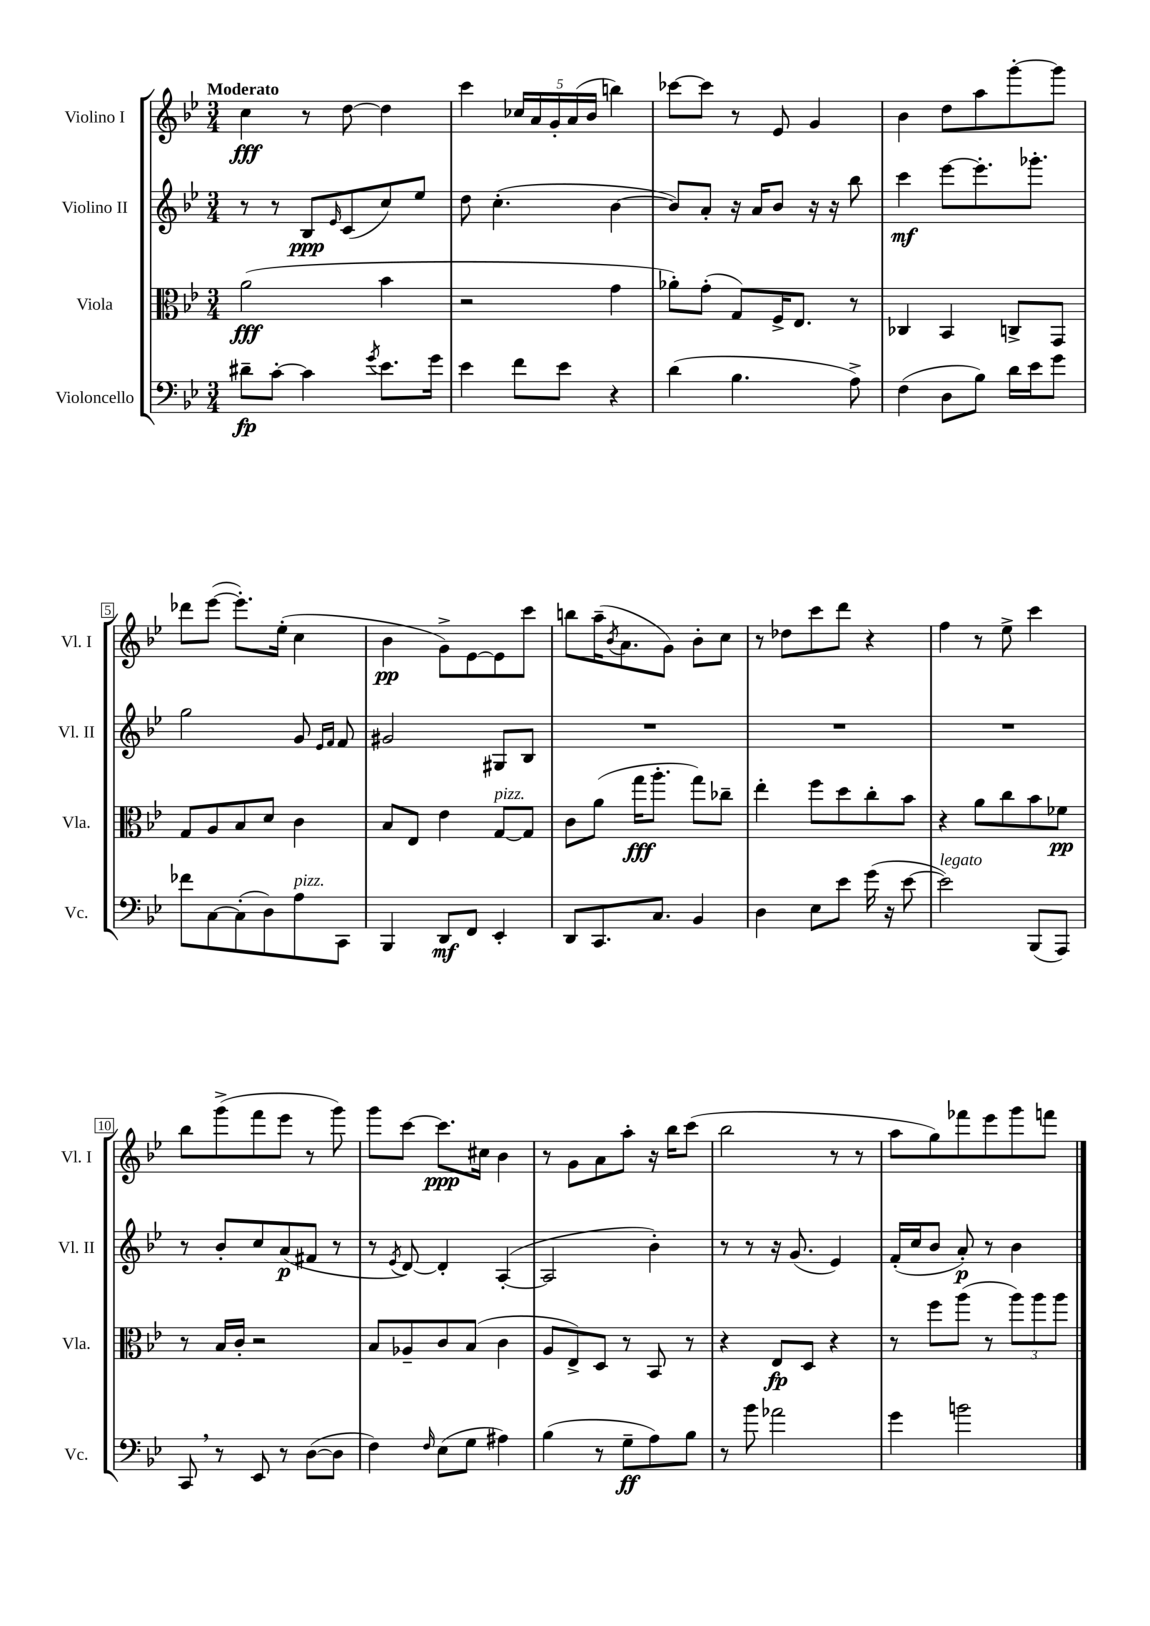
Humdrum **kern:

**kern	**kern	**kern	**kern
*staff4	*staff3	*staff2	*staff1
*clefF4	*clefC3	*clefG2	*clefG2
*k[b-e-]	*k[b-e-]	*k[b-e-]	*k[b-e-]
*M3/4	*M3/4	*M3/4	*M3/4
8d#~	(2a	8r	4cc
[8c'	.	8r	.
4c]	.	8B-	8r
.	.	16qqe-	.
.	.	(8c	[8dd
8qg	.	.	.
8.e-	4b-	8cc)	4dd]
.	.	8ee-	.
16g	.	.	.
=	=	=	=
4e-	2r	8dd	4ccc
.	.	(4.cc'	.
8f	.	.	20cc-
.	.	.	20a
.	.	.	20g'
8e-	.	.	.
.	.	.	(20a
.	.	.	20b-
4r	4g	[4b-	4bb)
=	=	=	=
(4d	8a-')	8b-])	[8ccc-
.	(8g'	8a'	8ccc-]
4.B-	8G)	16r	8r
.	.	16a	.
.	16F^	8b-	8e-
.	8.E-	.	.
.	.	16r	4g
.	.	16r	.
8A^)	8r	8bb-	.
=	=	=	=
(4F	4C-	4ccc	4b-
8D	4BB-	[8eee-	8dd
8B-)	.	8.eee-']	8aa
16d	8C^	.	[8ggg'
16e-	.	8.ggg-'	.
8g	8GG	.	8ggg]
=	=	=	=
8f-	8G	2gg	8ddd-
[8C	8A	.	([8eee-
(8C']	8B-	.	8.eee-'])
8D)	8d	.	.
.	.	.	(16ee-'
8A	4c	8g	4cc
.	.	16qqe-	.
.	.	16qqf	.
8CC	.	8f	.
=	=	=	=
4BBB-	8B-	2g#	4b-
.	8E-	.	.
8DD	4e-	.	8g^)
8FF	.	.	[8e-
4EE-'	[8G	8G#	8e-]
.	8G]	8B-	8ccc
=	=	=	=
8DD	8c	2.r	8bb
8.CC	(8a	.	(16aa~
.	.	.	8qb-
.	.	.	8.a
.	16gg	.	.
8.C	8.aa'	.	.
.	.	.	8g)
4BB-	8gg)	.	8b-'
.	8cc-~	.	8cc
=	=	=	=
4D	4ee-'	2.r	8r
.	.	.	8dd-
8E-	8ff	.	8ccc
8e-	8dd	.	8ddd
(16g	8cc'	.	4r
16r	.	.	.
[8e-	8b-	.	.
=	=	=	=
2e-])	4r	2.r	4ff
.	8a	.	8r
.	8cc	.	8ee-^
(8BBB-	8b-	.	4ccc
8AAA)	8f-	.	.
=	=	=	=
8CC	8r	8r	8bb-
8r	16B-	8b-'	(8ggg^
.	16c'	.	.
8EE-	2r	8cc	8fff
8r	.	(8a	8eee-
([8D	.	8f#	8r
8D]	.	8r	8ggg)
=	=	=	=
4F)	8B-	8r	8ggg
.	.	8qe-	.
.	8A-~	[8d)	[8ccc
16qqF	.	.	.
(8E-	8c	4d']	8.ccc]
8G	(8B-	.	.
.	.	.	16cc#
4A#)	4c	([4A'	4b-
=	=	=	=
(4B-	8A	2A]	8r
.	8E-^)	.	8g
8r	8D	.	8a
8G~	8r	.	8aa'
8A)	8BB-	4b-')	16r
.	.	.	16bb-
8B-	8r	.	(8ccc
=	=	=	=
8r	4r	8r	2bb-
8b-	.	8r	.
2a-	8E-	16r	.
.	.	(8.g	.
.	8D	.	.
.	4r	4e-)	8r
.	.	.	8r
=	=	=	=
4g	8r	(16f'	8aa
.	.	16cc	.
.	8ff	8b-	8gg)
2b	(8aa	8a')	8fff-
.	8r	8r	8eee-
.	12aa)	4b-	8ggg
.	12aa	.	.
.	.	.	8fff
.	12aa	.	.
==	==	==	==
*-	*-	*-	*-
